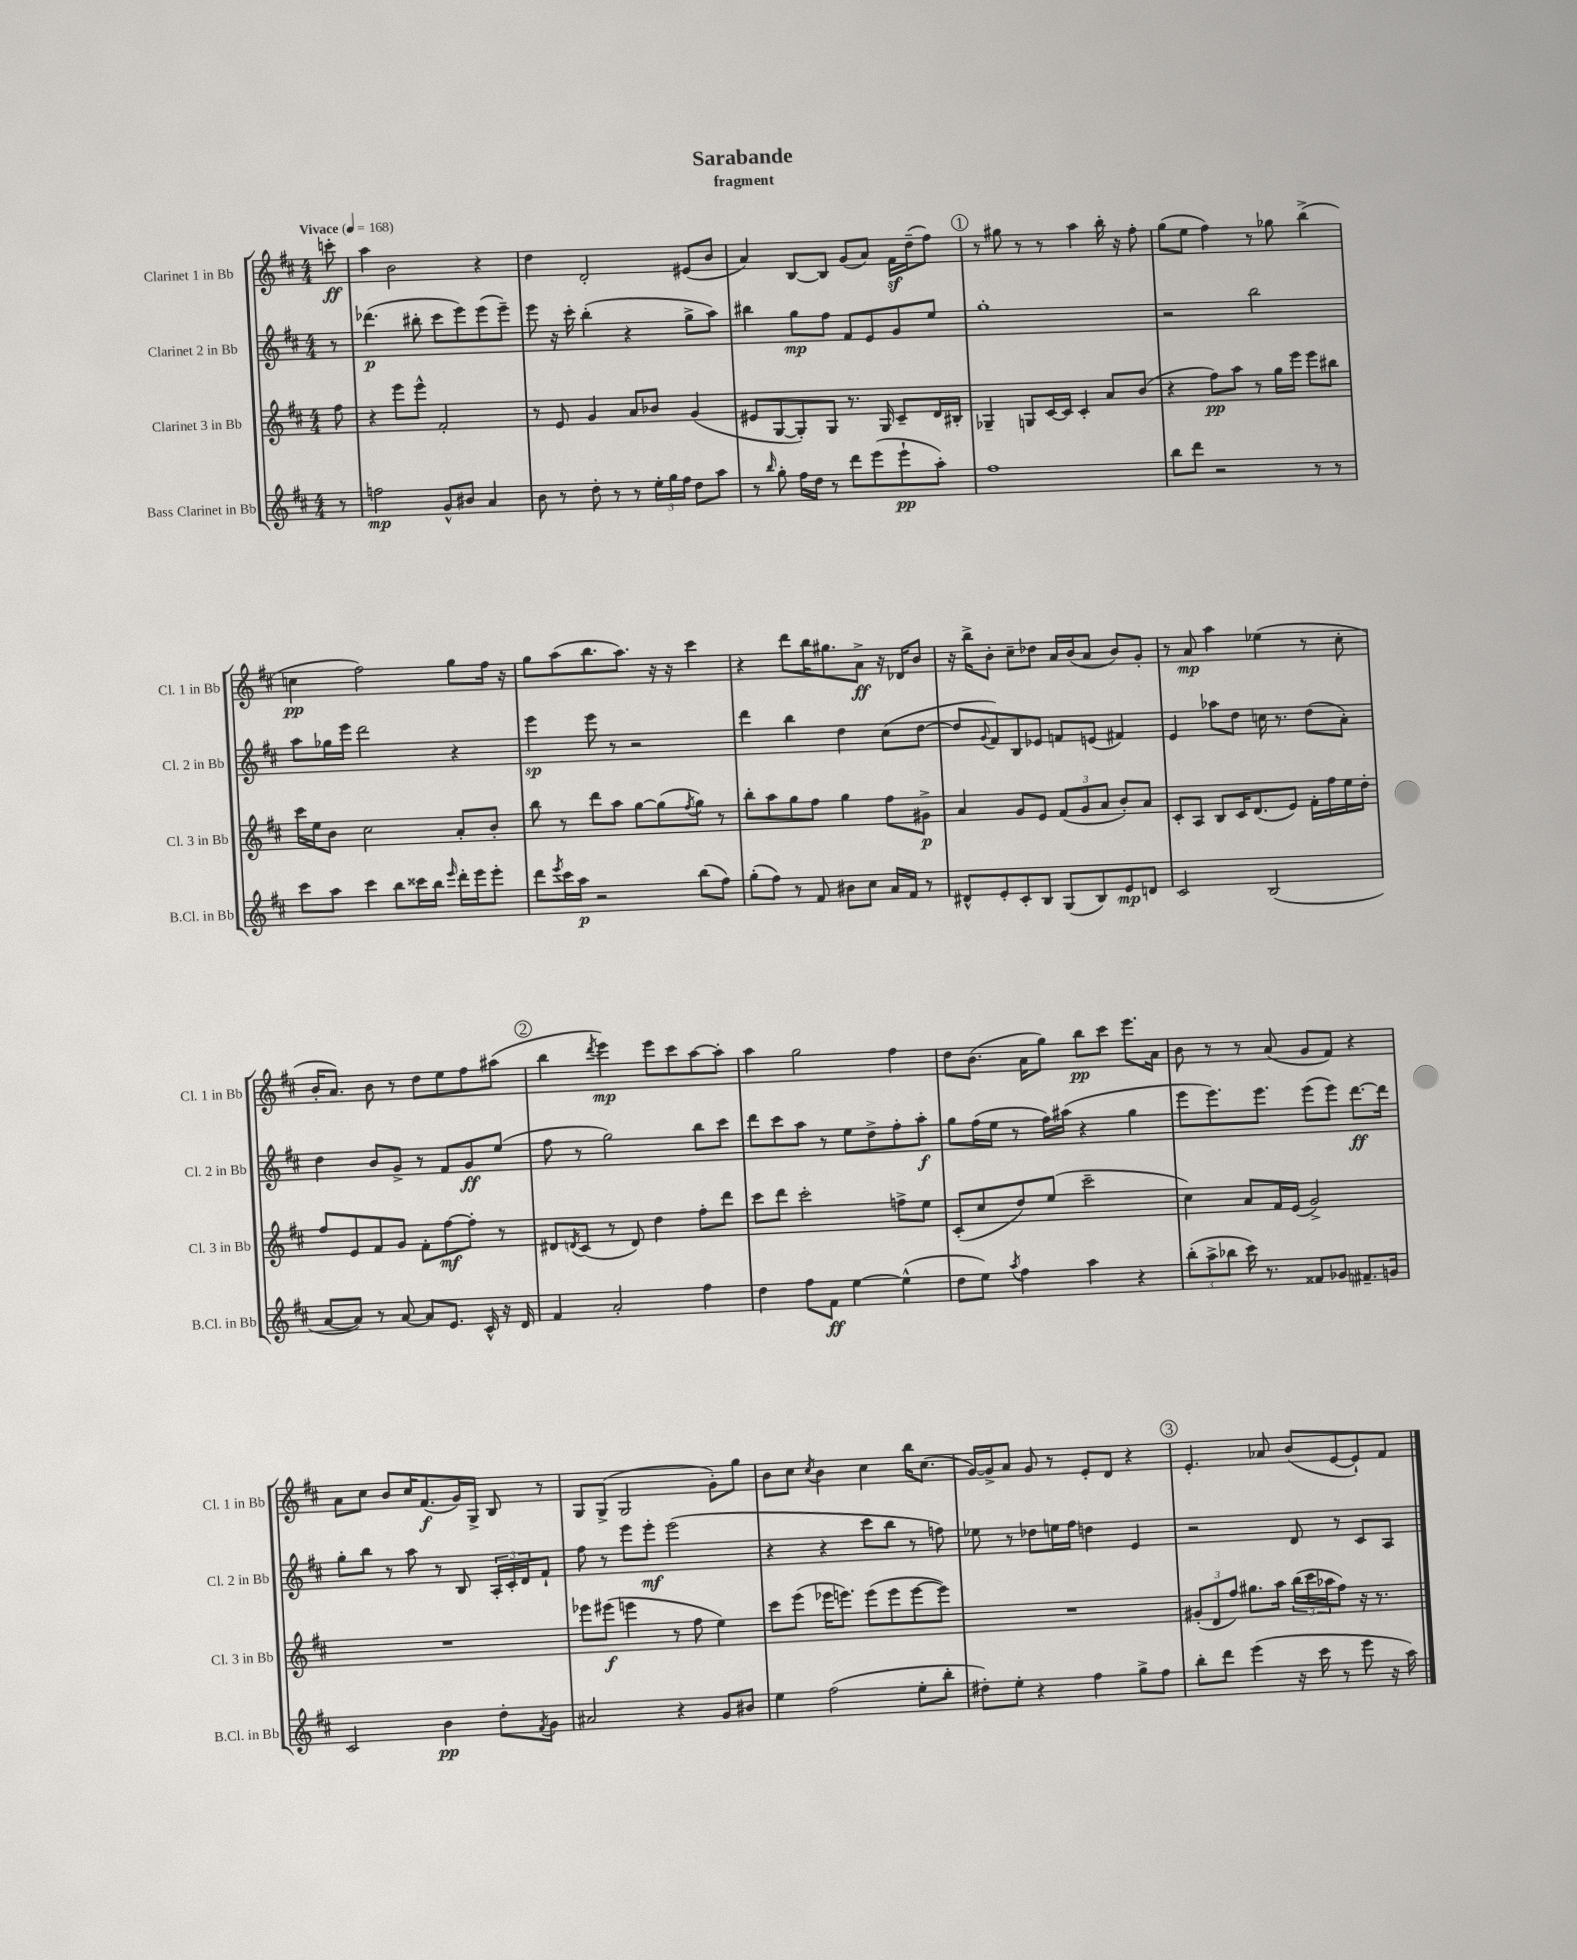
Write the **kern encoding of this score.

**kern	**dynam	**kern	**dynam	**kern	**dynam	**kern	**dynam
*part4	*part4	*part3	*part3	*part2	*part2	*part1	*part1
*staff4	*staff4	*staff3	*staff3	*staff2	*staff2	*staff1	*staff1
*I"Bass Clarinet in Bb	*	*I"Clarinet 3 in Bb	*	*I"Clarinet 2 in Bb	*	*I"Clarinet 1 in Bb	*
*I'B.Cl. in Bb	*	*I'Cl. 3 in Bb	*	*I'Cl. 2 in Bb	*	*I'Cl. 1 in Bb	*
*clefG2	*	*clefG2	*	*clefG2	*	*clefG2	*
*k[f#c#]	*	*k[f#c#]	*	*k[f#c#]	*	*k[f#c#]	*
*M4/4	*	*M4/4	*	*M4/4	*	*M4/4	*
*MM168	*	*MM168	*	*MM168	*	*MM168	*
=	=	=	=	=	=	=	=
!	!	!	!	!	!	!LO:TX:a:B:t=Vivace	!
8r	.	8ff#\	.	8r	.	8cccn'\	ff
=1	=1	=1	=1	=1	=1	=1	=1
2ffn\	mp	4r	.	(4.ddd-X\	p	4aa\	.
.	.	8eee\L	.	.	.	2b\	.
.	.	8eee^^\J	.	8bb#X'\	.	.	.
8g^^/L	.	2f#'/	.	8ccc#\L	.	.	.
8b#X/J	.	.	.	8eee\)	.	.	.
4a/	.	.	.	(8eee\	.	4r	.
.	.	.	.	8eee~\J)	.	.	.
=2	=2	=2	=2	=2	=2	=2	=2
8b\	.	8r	.	8eee\	.	4dd\	.
8r	.	8e/	.	16r	.	.	.
.	.	.	.	16ccc#'\	.	.	.
8dd'\	.	4g/	.	(4bb'\	.	2d'/	.
8r	.	.	.	.	.	.	.
8r	.	8a/L	.	4r	.	.	.
24ee'\LL	.	8b-X/J	.	.	.	.	.
24gg\	.	.	.	.	.	.	.
24ff#\JJ	.	.	.	.	.	.	.
8dd\L	.	(4g/	.	8gg^\L	.	(8e#X/L	.
8aa\J	.	.	.	8aa\J)	.	8b/J	.
=3	=3	=3	=3	=3	=3	=3	=3
8r	.	8e#X/L	.	4bb#X\	.	4a/)	.
16qqbb/	.	.	.	.	.	.	.
8gg'\	.	[8G/	.	.	.	.	.
16ff#\LL	.	8G'/])	.	8gg\L	mp	[8B/L	.
16dd\JJ	.	.	.	.	.	.	.
8r	.	8G/J	.	8ff#\J	.	8B/J]	.
8ddd\L	.	8.r	.	8f#/L	.	(8g/L	.
(8eee\	.	.	.	8e/	.	8a/J)	.
.	.	16G/	.	.	.	.	.
8eee`\	pp	8c#~/L	.	8g/	.	16f#z\LL	.
.	.	.	.	.	.	(16dd~\J	.
8aa'\J)	.	16d/L	.	8ee/J	.	8ff#\J)	.
.	.	16B#X'/JJ	.	.	.	.	.
!!LO:REH:place=s1:t=1
=4	=4	=4	=4	=4	=4	=4	=4
1ff#	.	4G-X~/	.	1gg'	.	8r	.
.	.	.	.	.	.	8gg#X\	.
.	.	8Gn/L	.	.	.	8r	.
.	.	[16c#/L	.	.	.	8r	.
.	.	16c#/JJ]	.	.	.	.	.
.	.	4c#'/	.	.	.	4aa\	.
.	.	8a/L	.	.	.	16bb'\	.
.	.	.	.	.	.	16r	.
.	.	(8b/J	.	.	.	8ff#'\	.
=5	=5	=5	=5	=5	=5	=5	=5
8bb\L	.	4r	.	2r	.	(8gg\L	.
8ddd\J	.	.	.	.	.	8ee\J	.
2r	.	8ff#\L)	pp	.	.	4ff#\)	.
.	.	8aa\J	.	.	.	.	.
.	.	8r	.	2bb\	.	8r	.
.	.	16gg\LL	.	.	.	8gg-X\	.
.	.	16eee\JJ	.	.	.	.	.
8r	.	8eee\L	.	.	.	(4bb^\	.
8r	.	8bb#X\J	.	.	.	.	.
!!LO:LB:g=z
=6	=6	=6	=6	=6	=6	=6	=6
8ccc#\L	.	16ccc#\LL	.	8aa\L	.	4ccn\	pp
.	.	16ee\J	.	.	.	.	.
8aa\J	.	8b\J	.	16gg-X\L	.	.	.
.	.	.	.	16eee\JJ	.	.	.
4ccc#\	.	2cc#\	.	2ddd\	.	2ff#\)	.
8bb\L	.	.	.	.	.	.	.
16ccc##X\L	.	.	.	.	.	.	.
16bb\JJ	.	.	.	.	.	.	.
16qqeee/	.	.	.	.	.	.	.
16ddd'\LL	.	8a'/L	.	4r	.	8gg\L	.
16eee\J	.	.	.	.	.	.	.
8eee'\J	.	8b'/J	.	.	.	16ff#\Jk	.
.	.	.	.	.	.	16r	.
=7	=7	=7	=7	=7	=7	=7	=7
8ddd\L	.	8bb\	.	4eee\	sp	8gg\L	.
8qeee/	.	.	.	.	.	.	.
16ccc#\L	.	8r	.	.	.	(8aa\	.
16aa\JJ	p	.	.	.	.	.	.
2r	.	8ddd\L	.	8eee\	.	8.bb\	.
.	.	8aa\J	.	8r	.	.	.
.	.	.	.	.	.	8.aa\J)	.
.	.	[8gg\L	.	2r	.	.	.
.	.	(8gg\]	.	.	.	16r	.
.	.	.	.	.	.	16r	.
.	.	8qff#/	.	.	.	.	.
(8bb\L	.	8gg\J)	.	.	.	4ccc#\	.
8ff#\J)	.	8r	.	.	.	.	.
=8	=8	=8	=8	=8	=8	=8	=8
(8gg'\L	.	8bb'\L	.	4ddd\	.	4r	.
8ff#\J)	.	8aa\	.	.	.	.	.
8r	.	8gg\	.	4bb\	.	8ddd\L	.
8f#/	.	8ff#\J	.	.	.	16bb\K	.
.	.	.	.	.	.	8.gg#X\	.
8b#X\L	.	4gg\	.	4dd\	.	.	.
8cc#\J	.	.	.	.	.	8a^\J	ff
16a/LL	.	8ff#\L	.	(8cc#\L	.	16r	.
16f#/JJ	.	.	.	.	.	16d-X/KL	.
8r	.	8g#X^\J	p	[8dd\J	.	8b/J	.
=9	=9	=9	=9	=9	=9	=9	=9
8d#X^^/L	.	4a/	.	8dd/L]	.	16r	.
.	.	.	.	.	.	16bb^\KL	.
.	.	.	.	8qqg/	.	.	.
8e'/	.	.	.	8f#/)	.	8b'\J	.
8c#'/	.	8g/L	.	8B/	.	8cc#~\L	.
8B/J	.	8e/J	.	8e-X/J	.	8dd-X\J	.
(8G/L	.	(12f#/L	.	8fn/L	.	16a/LL	.
.	.	.	.	.	.	(16b/J	.
.	.	12g/	.	.	.	.	.
8B/)	.	.	.	(8en/J	.	8a/J	.
.	.	12a/J	.	.	.	.	.
8e/	mp	8b'/L)	.	4f#X/)	.	8b/L)	.
8dn/J	.	8a/J	.	.	.	8g'/J	.
=10	=10	=10	=10	=10	=10	=10	=10
2c#/	.	8c#'/L	.	4e/	.	8r	.
.	.	8A/J	.	.	.	8a/	mp
.	.	8B/L	.	8aa-X\L	.	4aa\	.
.	.	16c#/K	.	8dd\J	.	.	.
.	.	(8.d/	.	.	.	.	.
(2B/	.	.	.	16ccn\	.	(4ee-X\	.
.	.	.	.	8.r	.	.	.
.	.	8e/J)	.	.	.	.	.
.	.	16f#'\LL	.	(8dd\L	.	8r	.
.	.	16ff#\	.	.	.	.	.
.	.	16ee\	.	8a'\J)	.	8cc#'\	.
.	.	16dd'\JJ	.	.	.	.	.
!!LO:LB:g=z
=11	=11	=11	=11	=11	=11	=11	=11
[8a/L	.	8ff#/L	.	4dd\	.	16b'/KL	.
.	.	.	.	.	.	8.a/J)	.
8a/J])	.	8e/	.	.	.	.	.
8r	.	8f#/	.	8b/L	.	8b\	.
[8a/	.	8g/J	.	8g^/J	.	8r	.
8a/L]	.	8f#'\L	.	8r	.	8dd\L	.
8.e/J	.	[8ff#\	mf	8f#/L	.	8ee\	.
.	.	8ff#'\J]	.	8g/	ff	8ff#\	.
16c#^^/	.	.	.	.	.	.	.
16r	.	8r	.	(8ee/J	.	(8aa#X\J	.
16d/	.	.	.	.	.	.	.
!!LO:REH:place=s1:t=2
=12	=12	=12	=12	=12	=12	=12	=12
4f#/	.	8d#X/L	.	8ff#\	.	4bb\	.
.	.	8qdn/	.	.	.	.	.
.	.	(8c#/J	.	8r	.	.	.
.	.	.	.	.	.	8qddd/	.
2a'/	.	8r	.	2gg\)	.	4eee\)	mp
.	.	8d/)	.	.	.	.	.
.	.	4dd\	.	.	.	8eee\L	.
.	.	.	.	.	.	8ccc#\	.
4ff#\	.	8ff#'\L	.	8bb\L	.	[8aa\	.
.	.	8ddd\J	.	8ccc#\J	.	8aa'\J]	.
=13	=13	=13	=13	=13	=13	=13	=13
4dd\	.	8ccc#\L	.	8ddd\L	.	4aa\	.
.	.	8ddd\J	.	8ccc#\	.	.	.
8ff#\L	.	2ccc#'\	.	8aa\J	.	2gg\	.
8f#\J	ff	.	.	8r	.	.	.
[4ee\	.	.	.	8ee\L	.	.	.
.	.	.	.	8dd^\	.	.	.
(4ee^^\]	.	8ffn^\L	.	8ff#'\	.	4ff#\	.
.	.	8ee\J	.	8aa'\J	f	.	.
=14	=14	=14	=14	=14	=14	=14	=14
8dd\L	.	(8c#'/L	.	8gg\L	.	8dd\L	.
8ee\J)	.	8cc#/	.	(16ff#\L	.	(8.b\J	.
.	.	.	.	16ee\JJ	.	.	.
8qaa/	.	.	.	.	.	.	.
4ff#\	.	8dd/)	.	8r	.	.	.
.	.	.	.	.	.	16a\KL	.
.	.	(8ee/J	.	16ff#\LL)	.	8gg\J)	.
.	.	.	.	(16aa#X\JJ	.	.	.
4aa\	.	2ccc#~\	.	4r	.	8bb\L	pp
.	.	.	.	.	.	8ccc#\J	.
4r	.	.	.	4gg\	.	8.eee\L	.
.	.	.	.	.	.	16a\Jk	.
=15	=15	=15	=15	=15	=15	=15	=15
(12bb'\L	.	4cc#\)	.	8eee\L	.	8b\	.
12aa^\	.	.	.	.	.	.	.
.	.	.	.	8.eee\)	.	8r	.
12bb-X\J	.	.	.	.	.	.	.
16ccc#\)	.	8a/L	.	.	.	8r	.
8.r	.	.	.	8.eee\J	.	.	.
.	.	16f#/L	.	.	.	(8a/	.
.	.	(16e/JJ	.	.	.	.	.
8f##X/L	.	2g^/)	.	(8eee\L	.	8g/L	.
8g-X/J	.	.	.	8eee\J)	.	8f#/J)	.
8.f#X~/L	.	.	.	[8.ddd\L	ff	4r	.
16gn/Jk	.	.	.	16ddd\Jk]	.	.	.
!!LO:LB:g=z
=16	=16	=16	=16	=16	=16	=16	=16
2c#/	.	1r	.	8gg'\L	.	8a\L	.
.	.	.	.	8bb\J	.	8cc#\J	.
.	.	.	.	8r	.	8b/L	.
.	.	.	.	8aa\	.	16cc#/K	.
.	.	.	.	.	.	(8.f#/	f
4b\	pp	.	.	8r	.	.	.
.	.	.	.	8B/	.	16g/L)	.
.	.	.	.	.	.	16G^/JJ	.
8dd'\L	.	.	.	24A'/LL	.	8B/	.
.	.	.	.	24c#'/	.	.	.
.	.	.	.	24d/J	.	.	.
8qf#/	.	.	.	.	.	.	.
8g\J	.	.	.	8f#`/J	.	8r	.
=17	=17	=17	=17	=17	=17	=17	=17
2a#X/	.	8eee-X\L	.	8ff#\	.	8G/L	.
.	.	(8eee#X\J	f	8r	.	(8G^/J	.
.	.	4eeen\	.	8eee\L	.	2G/	.
.	.	.	.	8eee'\J	mf	.	.
4r	.	8r	.	(2eee\	.	.	.
.	.	8ff#\	.	.	.	.	.
8g/L	.	4ee\)	.	.	.	8g'\L)	.
8b#X/J	.	.	.	.	.	8gg\J	.
=18	=18	=18	=18	=18	=18	=18	=18
4ee\	.	8ccc#\L	.	4r	.	8b\L	.
.	.	(8eee\J	.	.	.	8cc#\J	.
.	.	.	.	.	.	8qcc#/	.
(2ff#\	.	16eee-X\KL	.	4r	.	4b\	.
.	.	8.eeen\J)	.	.	.	.	.
.	.	(8eee\L	.	8ccc#\L	.	4cc#\	.
.	.	8eee\	.	8bb\J	.	.	.
8ee'\L	.	[8eee\	.	8r	.	16bb\KL	.
.	.	.	.	.	.	(8.cc#\J	.
8bb'\J	.	8eee\J])	.	8ffn\)	.	.	.
=19	=19	=19	=19	=19	=19	=19	=19
8dd#X'\L)	.	1r	.	8ee-X\	.	[16g/LL)	.
.	.	.	.	.	.	16g^/J]	.
8ee'\J	.	.	.	8r	.	8a/J	.
4r	.	.	.	8dd-X\L	.	8g/	.
.	.	.	.	16een\L	.	8r	.
.	.	.	.	16ff#\JJ	.	.	.
4ff#\	.	.	.	4ddn\	.	8e'/L	.
.	.	.	.	.	.	8d/J	.
8gg^\L	.	.	.	4e/	.	4r	.
8ff#\J	.	.	.	.	.	.	.
!!LO:REH:place=s1:t=3
=20	=20	=20	=20	=20	=20	=20	=20
8bb'\L	.	(12g#X'/L	.	2r	.	4.e'/	.
.	.	12d/	.	.	.	.	.
8ddd\J	.	.	.	.	.	.	.
.	.	12ff#/J)	.	.	.	.	.
(4eee\	.	8.gg#X\L	.	.	.	.	.
.	.	.	.	.	.	8a-X/	.
.	.	16aa\Jk	.	.	.	.	.
16r	.	(24bb\LL	.	8d/	.	(8b/L	.
.	.	24ccc#\	.	.	.	.	.
16ccc#\	.	.	.	.	.	.	.
.	.	24aa-X\J	.	.	.	.	.
8r	.	8ff#\J)	.	8r	.	[8e/	.
8eee\	.	16r	.	8c#/L	.	8e`/])	.
.	.	8.r	.	.	.	.	.
16r	.	.	.	8A/J	.	8f#/J	.
16aa\)	.	.	.	.	.	.	.
==	==	==	==	==	==	==	==
*-	*-	*-	*-	*-	*-	*-	*-
